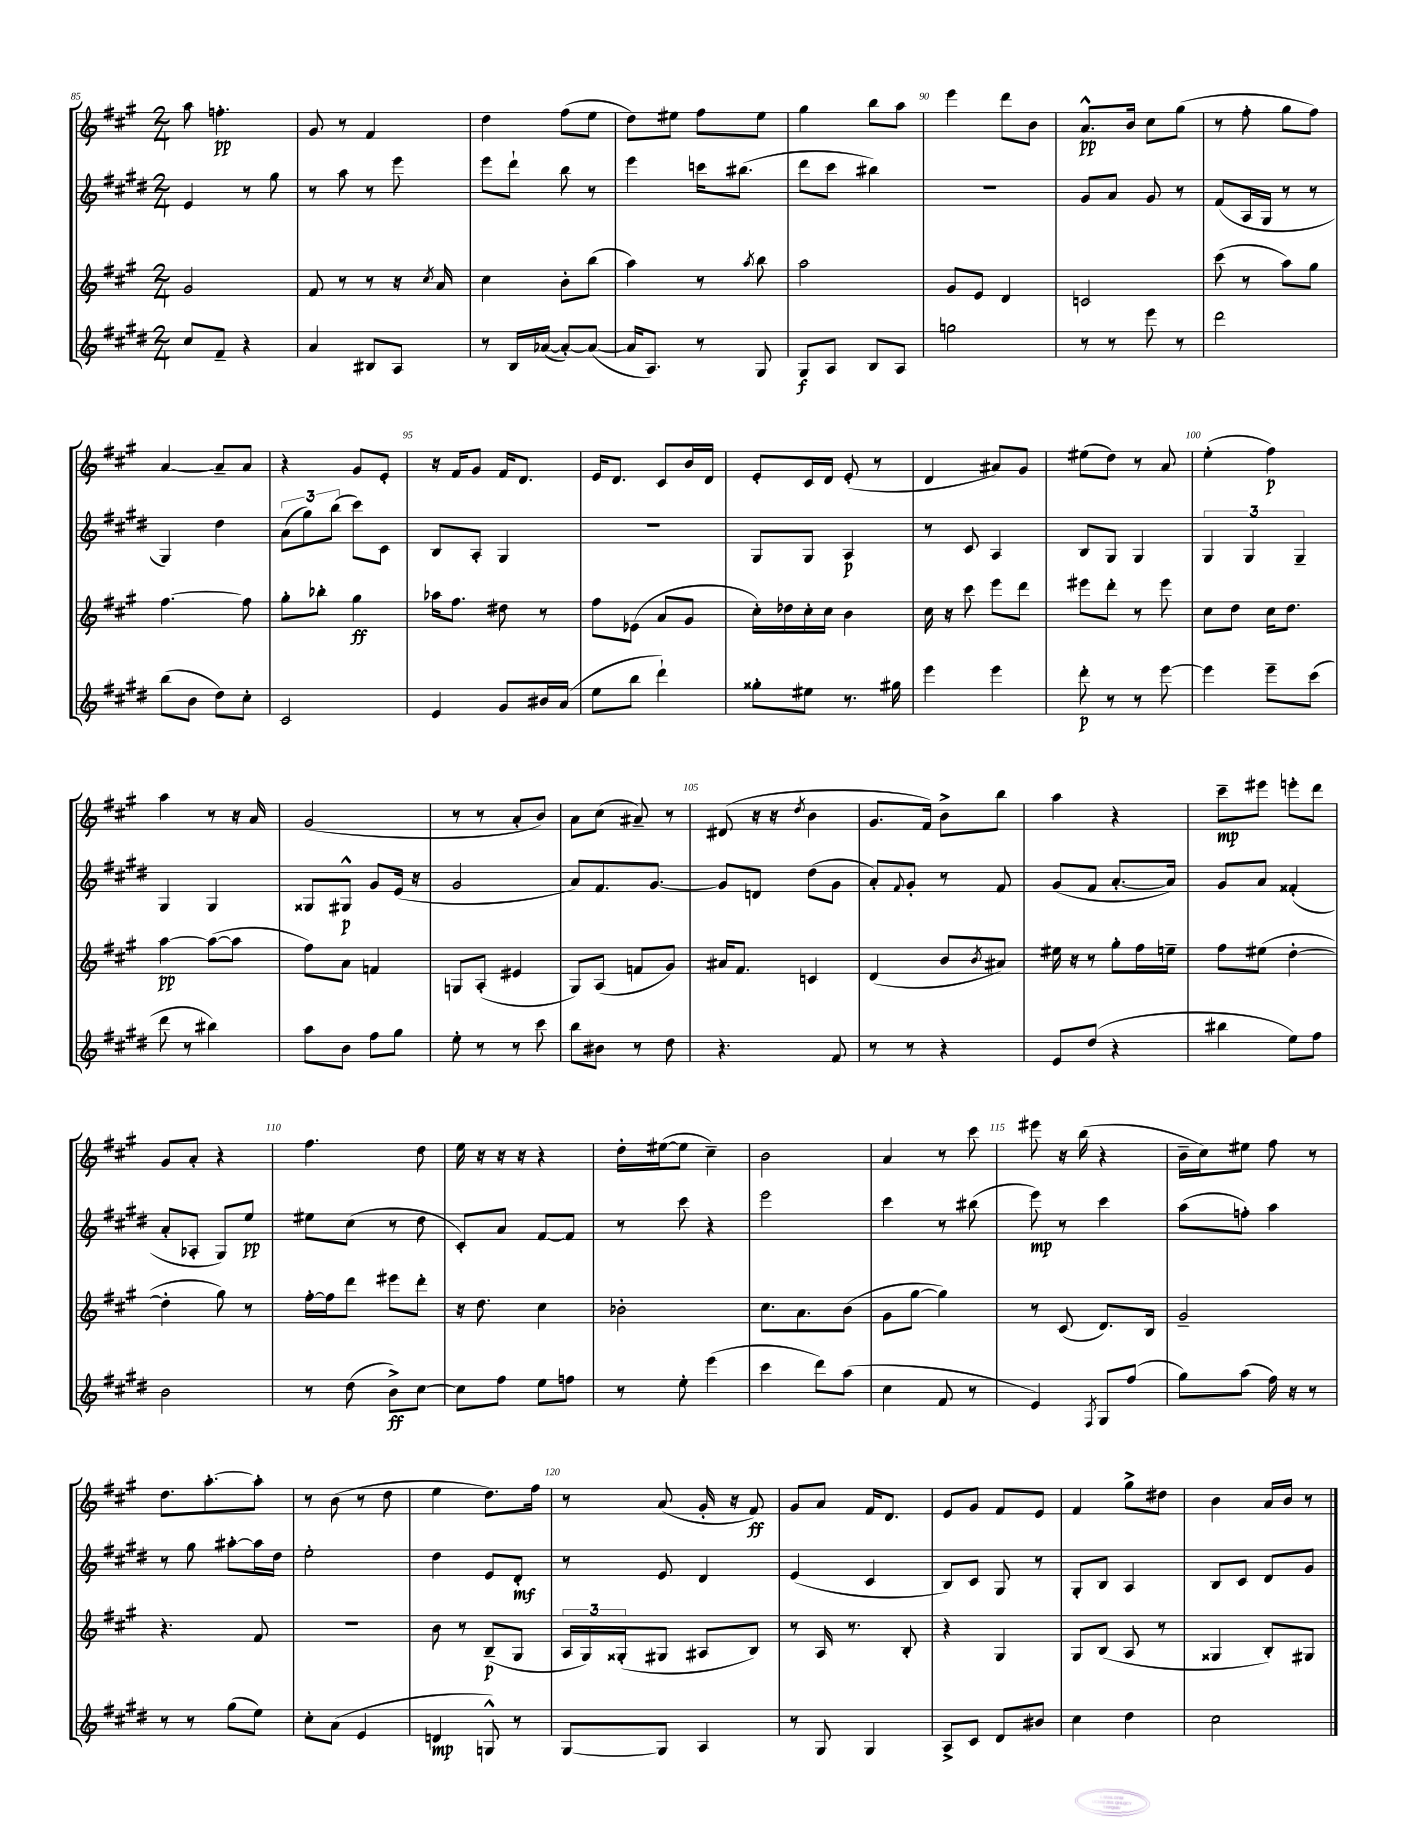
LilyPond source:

<<
\new StaffGroup <<
\new Staff = "s0" {
    \clef treble \key a \major \numericTimeSignature \time 2/4
    a''8 f''4.-.\pp |
    gis'8 r8 fis'4 |
    d''4 fis''8( e''8 |
    d''8) eis''8 fis''8 eis''8 |
    gis''4 b''8 a''8 |
    e'''4 d'''8 b'8 |
    a'8.-^\pp b'16 cis''8 gis''8( |
    r8 fis''8-. gis''8 fis''8) |
    a'4~ a'8-- a'8 |
    r4 gis'8 e'8-. |
    r16 fis'16 gis'8 fis'16 d'8. |
    e'16 d'8. cis'8 b'16 d'16 |
    e'8-. cis'16 d'16 e'8-.( r8 |
    d'4 ais'8) gis'8 |
    eis''8( d''8) r8 a'8 |
    e''4-.( fis''4\p) |
    a''4 r8 r16 a'16 |
    gis'2( |
    r8 r8 a'8-. b'8) |
    a'8 cis''8( ais'8--) r8 |
    dis'8( r16 r16 \acciaccatura { d''8 } b'4 |
    gis'8. fis'16) b'8-> b''8 |
    a''4 r4 |
    cis'''8--\mp eis'''8 e'''8-. d'''8 |
    gis'8 a'8-. r4 |
    fis''4. d''8 |
    e''16 r16 r16 r16 r4 |
    d''16-. eis''16~( eis''8 cis''4--) |
    b'2 |
    a'4 r8 cis'''8 |
    eis'''8 r16 b''16( r4 |
    b'16-- cis''16) eis''8 fis''8 r8 |
    d''8. a''8.~-. a''8-. |
    r8 b'8( r8 d''8 |
    e''4 d''8.) fis''16 |
    r8 a'8( gis'16-. r16 fis'8\ff) |
    gis'8 a'8 fis'16 d'8. |
    e'8 gis'8 fis'8 e'8 |
    fis'4 gis''8-> dis''8 |
    b'4 a'16 b'16 r8 \bar "|." |
}
\new Staff = "s1" {
    \clef treble \key e \major \numericTimeSignature \time 2/4
    e'4 r8 gis''8 |
    r8 a''8 r8 e'''8 |
    e'''8 dis'''8-! b''8 r8 |
    e'''4 c'''16 bis''8.( |
    dis'''8 cis'''8 bis''4) |
    R2 |
    gis'8 a'8 gis'8 r8 |
    fis'8( a16 gis16 r8 r8 |
    gis4) dis''4 |
    \tuplet 3/2 { a'8( gis''8) b''8( } cis'''8) cis'8 |
    b8 a8-. gis4 |
    R2 |
    gis8 gis8 a4\p |
    r8 cis'8 a4 |
    b8 gis8 gis4 |
    \tuplet 3/2 { gis4 gis4 gis4-- } |
    gis4 gis4 |
    gisis8 gis8-^\p gis'8 e'16( r16 |
    gis'2 |
    a'8) fis'8. gis'8.~ |
    gis'8 d'8 dis''8( gis'8 |
    a'8-.) \appoggiatura { fis'8 } gis'8-. r8 fis'8 |
    gis'8( fis'8 a'8.~-. a'16) |
    gis'8 a'8 fisis'4-.( |
    a'8-. aes8-. gis8) e''8\pp |
    eis''8 cis''8( r8 dis''8 |
    cis'8-.) a'8 fis'8~ fis'8 |
    r8 cis'''8 r4 |
    e'''2 |
    cis'''4 r8 bis''8( |
    e'''8\mp) r8 cis'''4 |
    a''8( f''8-.) a''4 |
    r8 gis''8 ais''8~-. ais''16 dis''16 |
    e''2-. |
    dis''4 e'8 dis'8-.\mf |
    r8 e'8 dis'4 |
    e'4( cis'4 |
    b8) cis'8 gis8 r8 |
    gis8-. b8 a4 |
    b8 cis'8 dis'8 gis'8 \bar "|." |
}
\new Staff = "s2" {
    \clef treble \key a \major \numericTimeSignature \time 2/4
    gis'2 |
    fis'8 r8 r8 r16 \acciaccatura { cis''8 } a'16 |
    cis''4 b'8-. b''8( |
    a''4) r8 \acciaccatura { a''8 } b''8 |
    a''2 |
    gis'8 e'8 d'4 |
    c'2 |
    cis'''8( r8 a''8) gis''8 |
    fis''4.~ fis''8 |
    gis''8-. bes''8-. gis''4\ff |
    aes''16 fis''8. dis''8 r8 |
    fis''8 ees'8( a'8 gis'8 |
    cis''16-.) des''16 cis''16-. cis''16 b'4 |
    cis''16 r16 cis'''8 e'''8 d'''8 |
    eis'''8 d'''8-. r8 eis'''8 |
    cis''8 d''8 cis''16 d''8. |
    a''4~\pp a''8~( a''8 |
    fis''8) a'8 f'4 |
    g8 a8-.( eis'4 |
    gis8) a8( f'8 gis'8) |
    ais'16 fis'8. c'4 |
    d'4( b'8 \acciaccatura { b'8 } ais'8) |
    eis''16 r16 r8 gis''8-. fis''16 e''16-- |
    fis''8 eis''8( d''4~-. |
    d''4-. gis''8) r8 |
    fis''16~-. fis''16 d'''8 eis'''8 d'''8-. |
    r16 d''8. cis''4 |
    bes'2-. |
    cis''8. a'8. b'8( |
    gis'8 gis''8~ gis''4) |
    r8 cis'8( d'8.) b16 |
    gis'2-- |
    r4. fis'8 |
    r2 |
    b'8 r8 b8--\p( gis8 |
    \tuplet 3/2 { a16 gis16) gisis16-.( } gis8 ais8 b8) |
    r8 a16 r8. b8-. |
    r4 gis4 |
    gis8 b8( a8 r8 |
    gisis4 b8-.) gis8 \bar "|." |
}
\new Staff = "s3" {
    \clef treble \key e \major \numericTimeSignature \time 2/4
    cis''8 fis'8-- r4 |
    a'4 bis8 a8 |
    r8 b16 aes'16~( aes'8~-.) aes'8~( |
    aes'16 a8.) r8 gis8 |
    gis8\f a8 b8 a8 |
    g''2 |
    r8 r8 e'''8 r8 |
    dis'''2 |
    b''8( b'8 dis''8) cis''8-. |
    cis'2 |
    e'4 gis'8 bis'16 a'16( |
    e''8 b''8 dis'''4-!) |
    gisis''8-. eis''8 r8. gis''16 |
    e'''4 e'''4 |
    dis'''8-.\p r8 r8 e'''8~ |
    e'''4 e'''8-- cis'''8( |
    dis'''8 r8 bis''4) |
    a''8 b'8 fis''8 gis''8 |
    e''8-. r8 r8 cis'''8 |
    b''8 bis'8 r8 dis''8 |
    r4. fis'8 |
    r8 r8 r4 |
    e'8 dis''8( r4 |
    bis''4 e''8) fis''8 |
    b'2 |
    r8 dis''8( b'8->\ff) cis''8~ |
    cis''8 fis''8 e''8 f''8 |
    r8 e''8-. e'''4( |
    cis'''4 dis'''8) a''8( |
    cis''4 fis'8 r8 |
    e'4) \acciaccatura { fis8 } gis8 fis''8( |
    gis''8) a''8( fis''16) r16 r8 |
    r8 r8 gis''8( e''8) |
    cis''8-. a'8( e'4 |
    d'4\mp g8-^) r8 |
    gis8~ gis8 a4 |
    r8 gis8 gis4 |
    a8-> cis'8 dis'8 bis'8 |
    cis''4 dis''4 |
    cis''2 \bar "|." |
}
>>
>>
\layout { \context { \Score currentBarNumber = #85 \override BarNumber.break-visibility = ##(#f #t #t) barNumberVisibility = #(every-nth-bar-number-visible 5) } }
